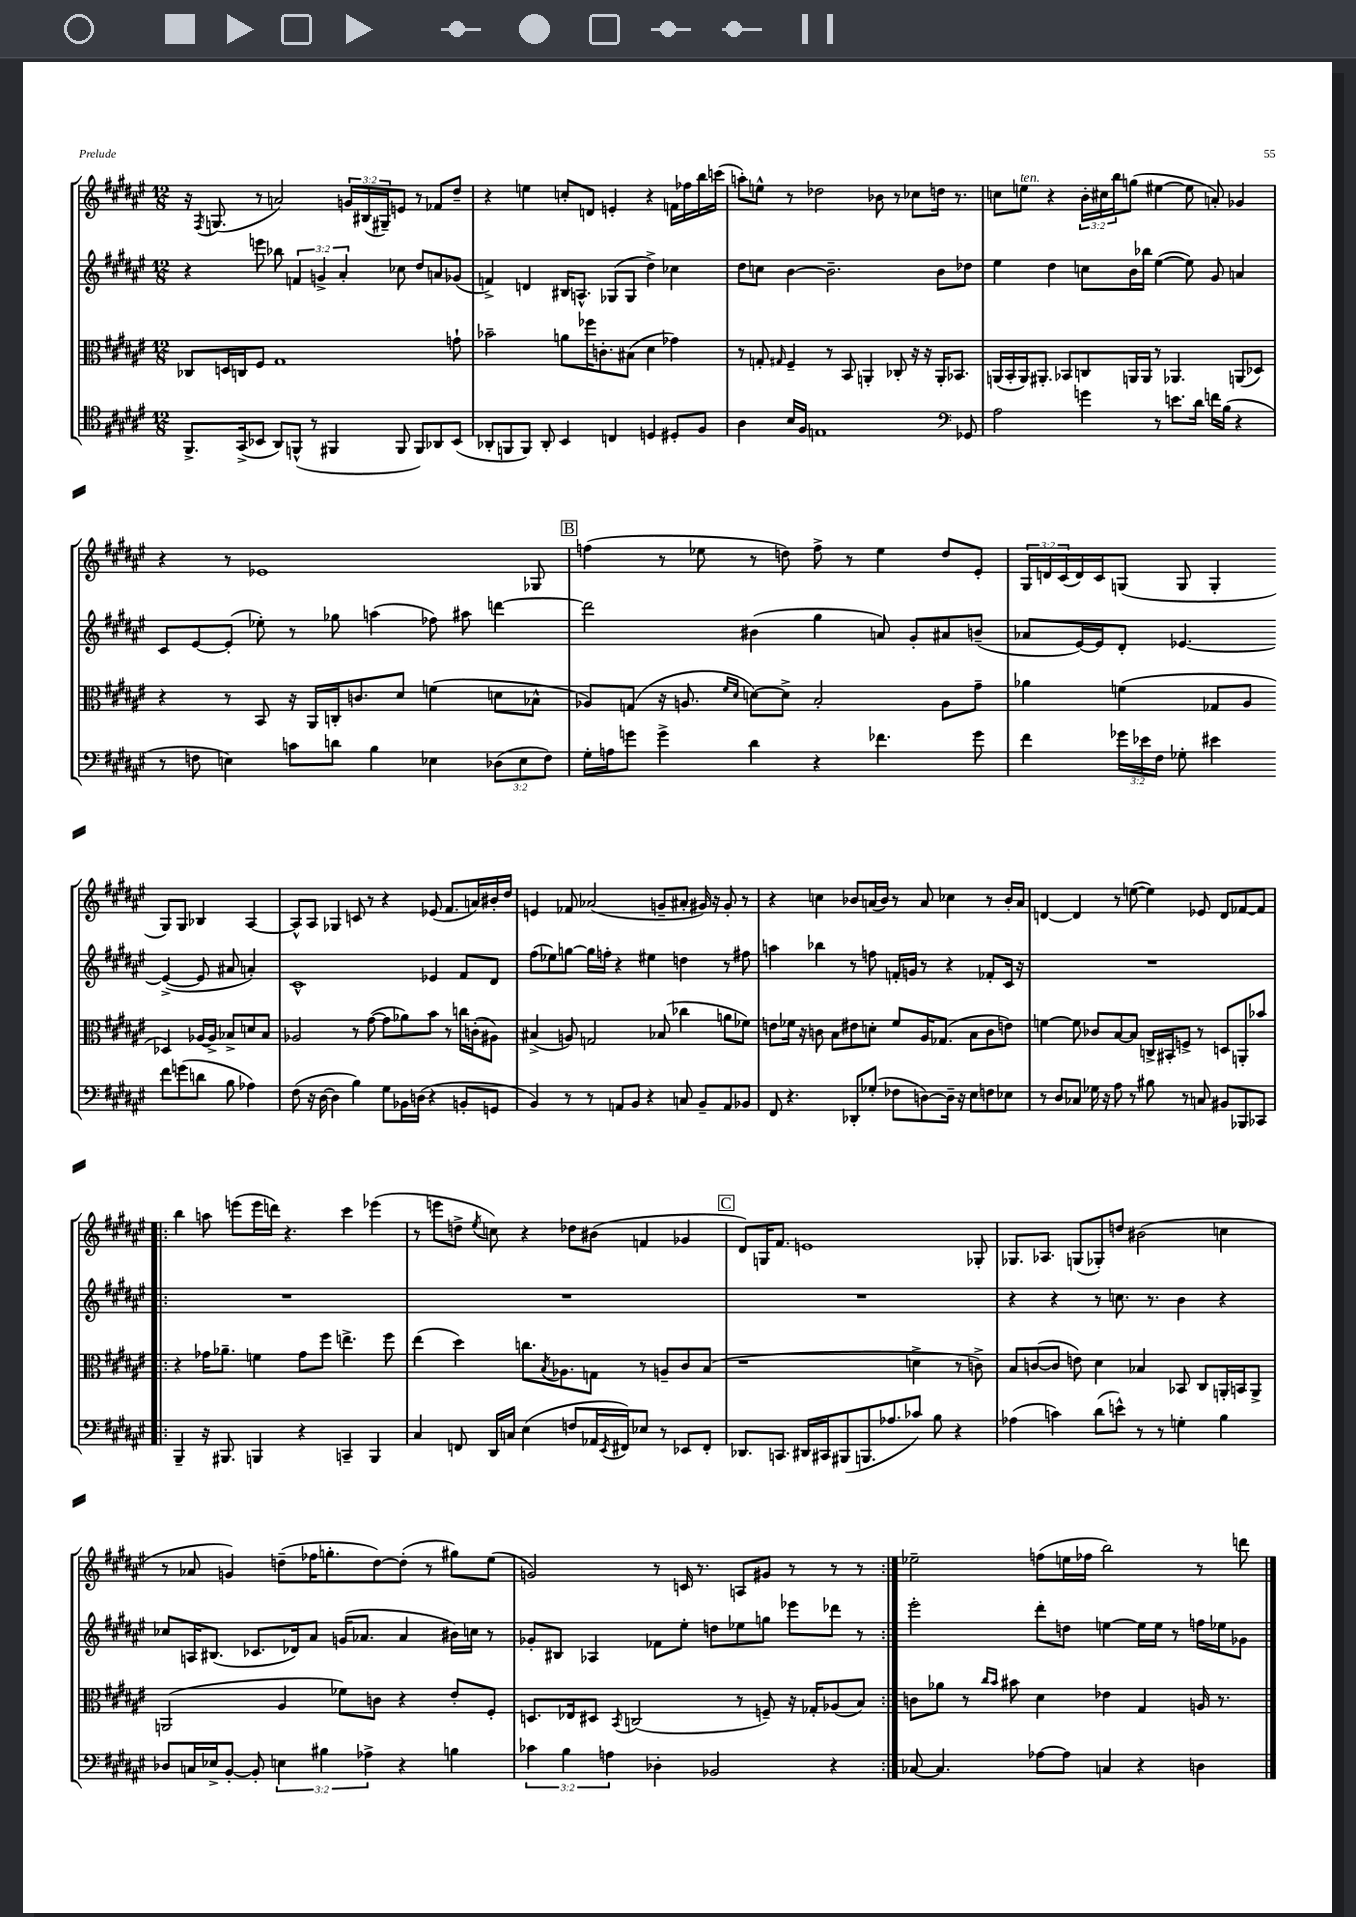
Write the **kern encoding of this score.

**kern	**kern	**kern	**kern
*staff4	*staff3	*staff2	*staff1
*clefC4	*clefC3	*clefG2	*clefG2
*k[f#c#g#d#a#e#]	*k[f#c#g#d#a#e#]	*k[f#c#g#d#a#e#]	*k[f#c#g#d#a#e#]
*M12/8	*M12/8	*M12/8	*M12/8
8.FF#^	8C-	4r	16r
.	.	.	8qF#
.	.	.	(8.G
.	16D	.	.
(16GG#^	16C	.	.
8BB-	8F#	8eee	8r
8AA#)	1G#	8bb-	2a)
(8FF^^	.	6f	.
8r	.	.	.
.	.	6g^	.
4FF#	.	.	.
.	.	6a#'	.
.	.	.	24g
.	.	.	(24B#
.	.	.	24G#~)
8FF#	.	8cc-	8e
8FF#)	.	8dd#	8r
8AA-	.	8a	8f-
(8BB-	8g`	(8g-	8dd#~
=	=	=	=
8AA-'	2b-~	4f^)	4r
8FF	.	.	.
8FF)	.	4d	4ee
8AA-'	.	.	.
4BB	8a	16B#	8cc'
.	.	8.A^^	.
.	16ff-	.	8d
.	8.c'	.	.
4C	.	(8G-	4e'
.	(8B#	8G-	.
4D	4d#	4dd#^)	4r
8D#'	4g-)	4cc-	16f
.	.	.	16ff-
8F#	.	.	16bb
.	.	.	(16ccc
=	=	=	=
4A#	8r	8dd#	8aa')
.	8G'	8cc	8ee^^
.	16qqG#	.	.
16B	4F#~	[4b	8r
16F#	.	.	.
1E	.	.	2dd-
.	8r	2.b~]	.
.	8BB	.	.
.	4AA'	.	.
.	.	.	8b-
.	8C-'	.	8r
.	16r	.	8cc-
.	16r	.	.
.	16AA'	8b	16dd
.	8.BB-	.	8.r
*clefF4	*	*	*
8GG-	.	8dd-	.
=	=	=	=
2A#	(16AA	4ee#	8cc
.	16BB'	.	.
.	16AA)	.	8ee
.	8.AA#'	.	.
.	.	4dd#	4r
.	8BB-	.	.
4g	8C	8cc	24b'
.	.	.	24cc#
.	.	.	24bb
.	16AA	16b	(8gg
.	16AA	16bb-	.
8r	8r	([4ee#	[4ee#
8.e	4.AA-	.	.
.	.	8ee#])	8ee#]
16d#	.	.	.
16f	.	8g#	8a')
(16B	.	.	.
4r	(8AA	4a	4g-
.	8D-)	.	.
=	=	=	=
8r	4r	8c#	4r
8F	.	[8e#	.
4E)	8r	(8e#']	8r
.	8BB	8ee-')	1e-
8c	16r	8r	.
.	16AA#	.	.
8d	16C'	8gg-	.
.	8.c	.	.
4B	.	(4aa	.
.	8d#	.	.
4E-	(4f	8ff-)	.
.	.	8aa#	.
(12D-	8d	[4ddd	.
12E-	.	.	.
.	8B-^^	.	8G-
12F)	.	.	.
=	=	=	=
16G#'	8A-)	2ddd]	(4ff
16A	.	.	.
8g	(8G	.	.
4g^	16r	.	8r
.	8.A	.	.
.	.	.	8ee-
.	16qqf#	.	.
.	16qqd#	.	.
4d#	[8d)	(4b#	8r
.	8d^]	.	8dd)
4r	2B'	4gg#	8ff^
.	.	.	8r
4.f-	.	8a)	4ee-
.	.	8g#'	.
.	8A	8a#	8dd
8g	8g#~	(8b~	8e#'
=	=	=	=
4f#	4a-	8a-	24G#
.	.	.	24d
.	.	.	(24c#
.	.	[16e#)	16d)
.	.	16e#]	16c#
24g-	(4f	8d#'	(8G
24e-	.	.	.
24F#	.	.	.
8G-'	.	[4.e-	8G
4e#	8G-	.	4G'
.	8A#	.	.
8f#	4D-)	(4e-^_	8G)
(8g	.	.	8G
8d	[16A-	8e-]	4B-
.	16A-^]	.	.
8B	8B-^	8a#	.
4A-)	8d	4a')	[4A#
.	8B-	.	.
=	=	=	=
(8F#	2A-	1c#^^	8A#^^]
16r	.	.	8A#
[16D#	.	.	.
4D#]	.	.	4G-
4B)	8r	.	8c
.	([8g#	.	8r
8G#	8g#]	.	4r
16BB-	8a-)	.	.
(16D	.	.	.
4r	8b	4e-	(8e-
.	8r	.	8.f#
8BB'	16cc	8f#	.
.	(16c'	.	16a)
8GG	8A#)	8d#	16b#'
.	.	.	16dd#
=	=	=	=
4BB)	(4B#^	(8ff#	4e
.	.	8ee-)	.
8r	8A)	[8gg	8f-
8r	2G	16gg]	(2a-
.	.	16ff'	.
8AA	.	4r	.
8BB	.	.	.
4r	.	4ee#	.
.	(8B-	.	8g~
8C	4cc-	4dd	8a#'
8BB~	.	.	16g#)
.	.	.	16r
8AA	8a	8r	8g#'
8BB-	8f-)	8ff#	8r
=	=	=	=
8FF#	8e	4aa	4r
4.r	16f-	.	.
.	16r	.	.
.	8c	4bb-	4cc
.	8B	.	.
8DD-'	8e#	8r	8b-
(8G-'	8d'	8ff	(16a
.	.	.	16b-)
8F-	8f-	16f'	8r
.	.	16g	.
[8D)	16A#	8r	8a
.	(8.G-	.	.
16D~]	.	4r	4cc-
16r	.	.	.
8E#	8B	.	.
8F	8c	8f-'	8r
8E-	8e)	16c#	16b-'
.	.	16r	16a
=	=	=	=
8r	[4f	1.r	[4d
8D#	.	.	.
8C-	8f]	.	4d]
16G-	8c-	.	.
16r	.	.	.
8A#	[8B	.	8r
8r	8B]	.	([8ee
8B#	16C^	.	4ee])
.	16BB#'	.	.
8r	8F^	.	.
8C	8r	.	8e-
8BB#	8D	.	8d
8BBB-	8AA'	.	[8f-
8CC-	8b-	.	8f-]
=!|:	=!|:	=!|:	=!|:
4BBB~	4r	1.r	4bb
16r	16g-	.	8aa
8.BBB#	8.a-~	.	.
.	.	.	(8eee
4BBB	4f	.	16eee
.	.	.	16ddd)
.	.	.	4.r
4r	8g-	.	.
.	8ff#	.	.
4CC~	4.ee^	.	4ccc#
4BBB	.	.	(4eee-
.	8ff#	.	.
=	=	=	=
4C#	(4ee#	1.r	8r
.	.	.	8eee
8FF	4dd#)	.	8dd^
.	.	.	8qee#
16DD#	.	.	8cc)
16C	.	.	.
(4E#	8.cc	.	4r
.	8qB	.	.
.	8.A-	.	.
8F	.	.	8dd-
16AA-	8G	.	(8b#
8qEE#	.	.	.
16FF#)	.	.	.
8E-	8r	.	4f
8r	8A~	.	.
8EE-	8c#	.	4g-
8FF#'	(8B	.	.
=	=	=	=
8.DD-	1r	1.r	8d#)
.	.	.	16G
8.CC	.	.	8.f#
16DD#	.	.	1e
16CC#	.	.	.
(8BBB#	.	.	.
8.BBB	.	.	.
8.A-	.	.	.
8c-)	4d^	.	.
8B	.	.	.
4r	8r	.	.
.	8c^)	.	8G-'
=	=	=	=
(4A-	8B	4r	8.G-
.	([8c	.	.
.	.	.	8.A-
4c)	8c]	4r	.
.	8e)	.	(8G
(8d#	4d#	8r	8G-')
8e^^)	.	8.cc	8dd
8r	4B-	.	(2b#
.	.	8.r	.
8r	.	.	.
4G'	8BB-	4b	.
.	8C#	.	.
4B	16AA'	4r	4cc
.	16BB	.	.
.	8AA^	.	.
=	=	=	=
8D-	(2AA	8cc-	8r
16C	.	16A	8a-
16E-^	.	(8.B#	.
[8BB'	.	.	4g)
8BB']	.	8.c-	.
6E	4A#	.	(8dd~
.	.	16d-)	.
.	.	8a#	16ff-
6B#	.	.	.
.	.	.	8.gg'
.	8f-)	(16g	.
.	.	8.a-	.
6A-^	.	.	.
.	8c	.	[8dd)
4r	4r	4a-	(8dd']
.	.	.	8r
4B	8e#'	16b#)	8gg#)
.	.	16cc	.
.	8F#'	8r	(8ee#
=	=	=	=
6c-	8.D	8g-'	2g)
.	.	8B#	.
6B	.	.	.
.	16E-	.	.
.	8D#	4A-	.
6A	.	.	.
.	8qBB	.	.
.	(2C	.	.
4D-'	.	8f-	8r
.	.	8ee#'	16c
.	.	.	8.r
2BB-	.	8dd	.
.	8r	8ee-	8A
.	8F~)	8gg	8g#
.	16r	8eee-	8r
.	16G-'	.	.
4r	(8A-	8ddd-	8r
.	8B)	8r	8r
=:|!	=:|!	=:|!	=:|!
[8C-	8c	2eee#'	2ee-~
4.C-]	8a-	.	.
.	8r	.	.
.	16qqcc#	.	.
.	16qqb	.	.
.	8b#	.	.
[8A-	4d#	8ddd#'	(8ff
8A-]	.	8dd	16ee
.	.	.	16ff-
4C	4e-	[4ee	2bb)
4r	4G#	16ee]	.
.	.	16ee	.
.	.	8r	.
4D	16A	16ff	8r
.	8.r	16ee-	.
.	.	8g-	8ddd
==	==	==	==
*-	*-	*-	*-
